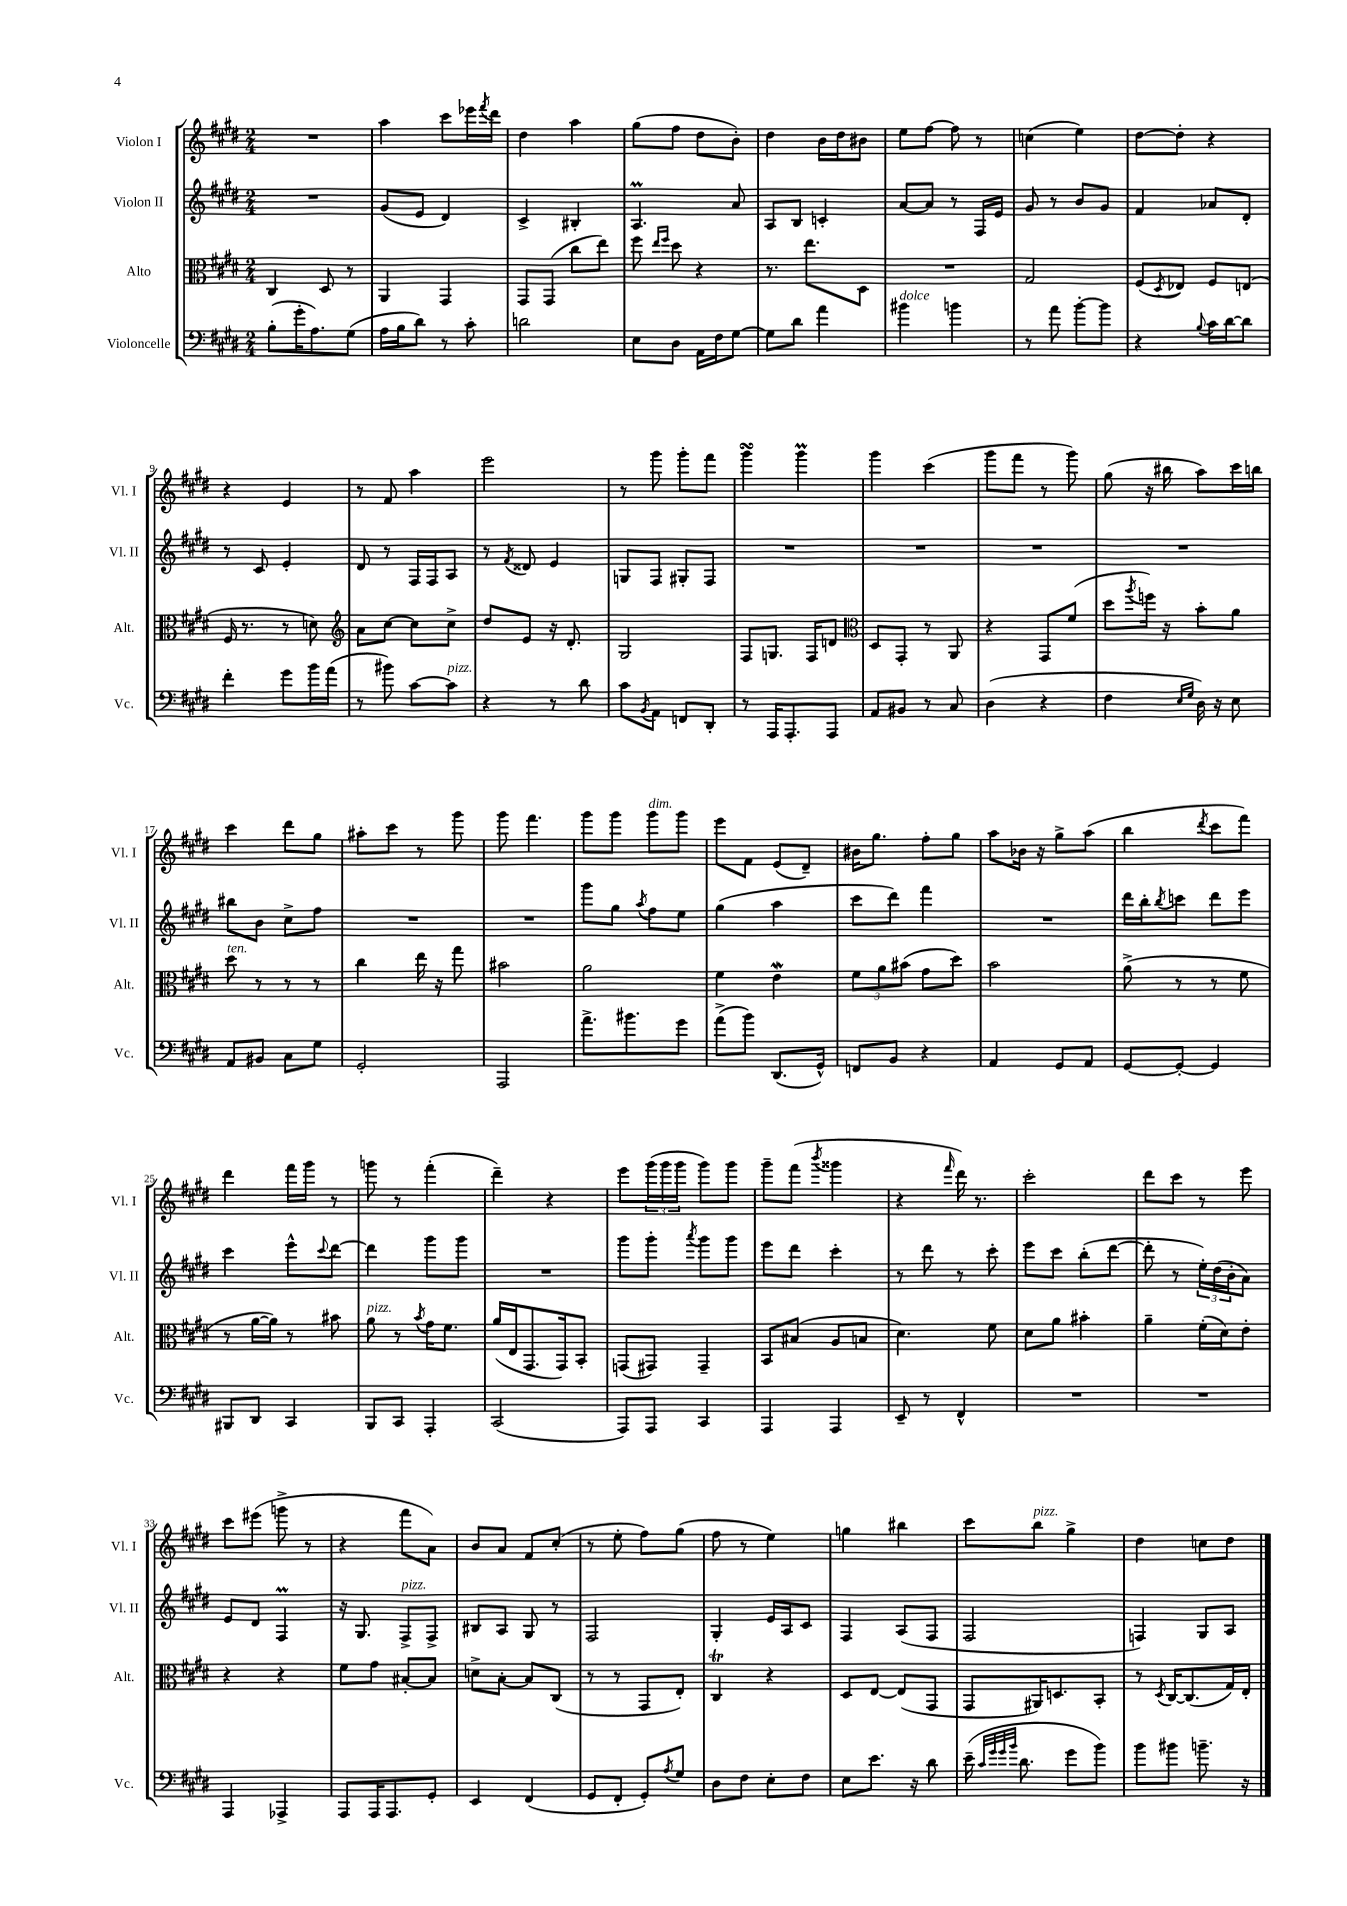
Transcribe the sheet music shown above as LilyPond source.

<<
\new StaffGroup <<
\new Staff = "s0" \with { instrumentName = "Violon I" shortInstrumentName = "Vl. I" } {
    \clef treble \key e \major \numericTimeSignature \time 2/4
    R2 |
    a''4 cis'''8 ees'''16 \acciaccatura { fis'''8 } dis'''16 |
    dis''4 a''4 |
    gis''8( fis''8 dis''8 b'8-.) |
    dis''4 b'16 dis''16 bis'8 |
    e''8 fis''8~ fis''8 r8 |
    c''4( e''4) |
    dis''8~ dis''8-. r4 |
    r4 e'4 |
    r8 fis'8 a''4 |
    e'''2 |
    r8 gis'''8 gis'''8-. fis'''8 |
    gis'''4\turn gis'''4\prall |
    gis'''4 cis'''4( |
    gis'''8 fis'''8 r8 gis'''8) |
    gis''8( r16 bis''16 a''8) cis'''16 b''16 |
    cis'''4 dis'''8 gis''8 |
    ais''8-. cis'''8 r8 gis'''8 |
    gis'''8 fis'''4. |
    gis'''8 gis'''8 gis'''8^\markup { \italic "dim." } gis'''8 |
    e'''8 fis'8 e'8( dis'8--) |
    bis'16 gis''8. fis''8-. gis''8 |
    a''8 bes'16 r16 gis''8-> a''8( |
    b''4 \acciaccatura { dis'''8 } cis'''8 fis'''8) |
    dis'''4 fis'''16 gis'''16 r8 |
    g'''8 r8 fis'''4-.( |
    dis'''4--) r4 |
    e'''8 \tuplet 3/2 { gis'''16( gis'''16 gis'''16 } gis'''8) gis'''8 |
    gis'''8-- fis'''8( \acciaccatura { b'''8 } gisis'''4 |
    r4 \grace { fis'''16 } dis'''16) r8. |
    cis'''2-. |
    dis'''8 cis'''8 r8 e'''8 |
    cis'''8 eis'''8( g'''8-> r8 |
    r4 fis'''8 a'8) |
    b'8 a'8 fis'8 cis''8-.( |
    r8 e''8-. fis''8) gis''8( |
    fis''8 r8 e''4) |
    g''4 bis''4 |
    cis'''8 b''8^\markup { \italic "pizz." } gis''4-> |
    dis''4 c''8 dis''8 \bar "|." |
}
\new Staff = "s1" \with { instrumentName = "Violon II" shortInstrumentName = "Vl. II" } {
    \clef treble \key e \major \numericTimeSignature \time 2/4
    R2 |
    gis'8( e'8 dis'4) |
    cis'4-> bis4-. |
    a4.\prall a'8 |
    a8 b8 c'4-. |
    a'8~ a'8 r8 fis16 e'16 |
    gis'8 r8 b'8 gis'8 |
    fis'4 aes'8 dis'8-. |
    r8 cis'8 e'4-. |
    dis'8 r8 fis16 fis16 a8 |
    r8 \acciaccatura { fis'8 } disis'8 e'4 |
    g8 fis8 gis8-. fis8 |
    R2 |
    R2 |
    R2 |
    R2 |
    bis''8 b'8 cis''8-> fis''8 |
    R2 |
    R2 |
    gis'''8 gis''8 \acciaccatura { a''8 } fis''8 e''8 |
    gis''4( a''4 |
    cis'''8 dis'''8) fis'''4 |
    R2 |
    dis'''16 b''16-. \acciaccatura { b''8 } c'''8 dis'''8 e'''8 |
    cis'''4 e'''8-^ \appoggiatura { cis'''8 } dis'''8~ |
    dis'''4 gis'''8 gis'''8 |
    R2 |
    gis'''8 gis'''8-. \acciaccatura { a'''8 } gis'''8 gis'''8 |
    e'''8 dis'''8 cis'''4-. |
    r8 dis'''8 r8 cis'''8-. |
    e'''8 cis'''8 b''8-.( dis'''8~ |
    dis'''8-. r8 \tuplet 3/2 { e''16-.) dis''16( b'16-. } a'8) |
    e'8 dis'8 fis4\prall |
    r16 gis8. fis8->^\markup { \italic "pizz." } fis8-> |
    bis8 a8 gis8 r8 |
    fis2 |
    gis4-. e'16 a16 cis'8 |
    fis4 a8( fis8 |
    fis2 |
    f4) gis8 a8 \bar "|." |
}
\new Staff = "s2" \with { instrumentName = "Alto" shortInstrumentName = "Alt." } {
    \clef alto \key e \major \numericTimeSignature \time 2/4
    cis4 dis8 r8 |
    a,4 gis,4 |
    gis,8 gis,8( cis''8 e''8) |
    fis''8 \grace { e''16 fis''16 } dis''8 r4 |
    r8. e''8. dis8 |
    R2 |
    gis2 |
    fis8( \acciaccatura { dis8 } ees8) fis8 e8( |
    fis16 r8. r8 d'8) |
    \clef treble a'8 cis''8~ cis''8 cis''8-> |
    dis''8 e'8 r16 dis'8.-. |
    gis2 |
    fis8 g8. fis16 d'8 |
    \clef alto dis8 gis,8-. r8 a,8 |
    r4 gis,8 fis'8( |
    dis''8 \acciaccatura { a''8 } f''16) r16 b'8-. a'8 |
    dis''8^\markup { \italic "ten." } r8 r8 r8 |
    cis''4 e''16 r16 gis''8 |
    bis'2 |
    a'2 |
    fis'4 e'4\mordent |
    \tuplet 3/2 { fis'8 a'8 bis'8( } gis'8 dis''8) |
    b'2 |
    a'8->( r8 r8 fis'8 |
    r8 a'16~ a'16) r8 bis'8 |
    a'8^\markup { \italic "pizz." } r8 \acciaccatura { b'8 } gis'16 fis'8. |
    a'16( e16 gis,8. gis,16) b,8-. |
    g,8( gis,8) gis,4-- |
    b,8 bis8( a8 b8 |
    dis'4.) fis'8 |
    dis'8 a'8 bis'4-. |
    a'4-- fis'16-.( dis'16) e'8-. |
    r4 r4 |
    fis'8 gis'8 bis8~-. bis8 |
    d'8-> b8~-. b8 cis8( |
    r8 r8 gis,8 e8-.) |
    cis4\trill r4 |
    dis8 e8~ e8( gis,8 |
    gis,8 ais,16) d8. b,8-. |
    r8 \acciaccatura { dis8 } cis16~ cis8.( gis16) e16-. \bar "|." |
}
\new Staff = "s3" \with { instrumentName = "Violoncelle" shortInstrumentName = "Vc." } {
    \clef bass \key e \major \numericTimeSignature \time 2/4
    b8-.( gis'16-. a8.) gis8( |
    a16 b16 dis'8) r8 cis'8-. |
    d'2 |
    e8 dis8 a,16 fis16 gis8~ |
    gis8 dis'8 a'4 |
    bis'4^\markup { \italic "dolce" } b'4 |
    r8 a'8 b'8~-. b'8 |
    r4 \appoggiatura { b8 } cis'16 dis'16~ dis'8 |
    fis'4-. gis'8 b'16 a'16( |
    r8 bis'8) cis'8~ cis'8^\markup { \italic "pizz." } |
    r4 r8 dis'8 |
    cis'8 \acciaccatura { b,8 } a,8 f,8 dis,8-. |
    r8 a,,16 a,,8.-. a,,8 |
    a,8 bis,8 r8 cis8 |
    dis4( r4 |
    fis4 \grace { e16 gis16 } dis16) r16 e8 |
    a,8 bis,8 cis8 gis8 |
    gis,2-. |
    a,,2 |
    a'8.-> bis'8. gis'8 |
    a'8->( b'8) dis,8.( gis,16-^) |
    f,8 b,8 r4 |
    a,4 gis,8 a,8 |
    gis,8~ gis,8~-. gis,4 |
    bis,,8 dis,8 cis,4 |
    b,,8 cis,8 a,,4-. |
    cis,2( |
    a,,8) a,,8 cis,4 |
    a,,4 a,,4 |
    e,8-- r8 fis,4-^ |
    R2 |
    R2 |
    a,,4 aes,,4-> |
    a,,8 a,,16 a,,8. gis,8-. |
    e,4 fis,4( |
    gis,8 fis,8-. gis,8-.) \acciaccatura { a8 } gis8 |
    dis8 fis8 e8-. fis8 |
    e8 e'8. r16 dis'8 |
    e'16--( \grace { cis'32 gis'32 gis'32 b'32 } dis'8. gis'8 b'8) |
    b'8 bis'8 b'8.-- r16 \bar "|." |
}
>>
>>
